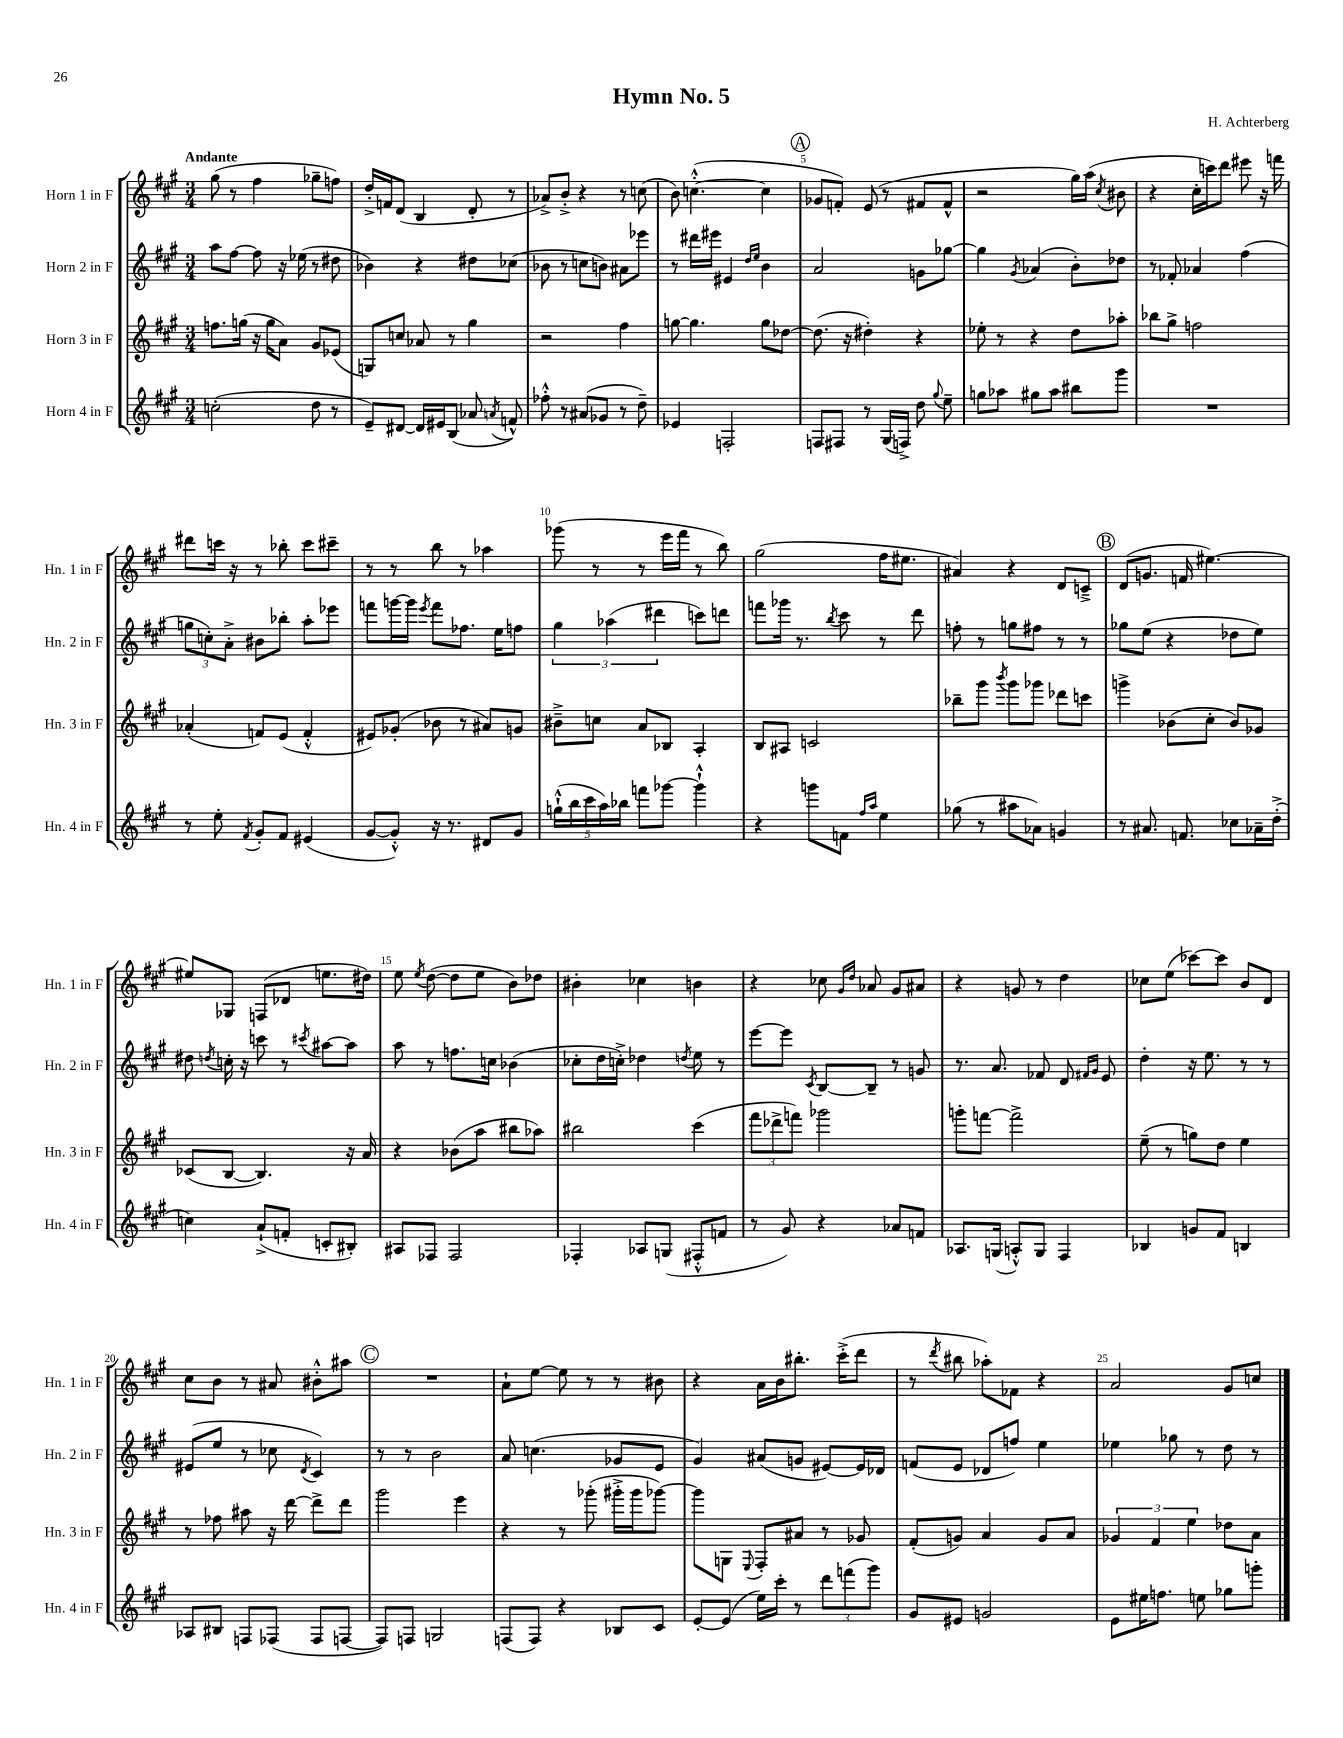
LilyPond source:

\header { title = "Hymn No. 5" composer = "H. Achterberg" }
<<
\new StaffGroup <<
\new Staff = "s0" \with { instrumentName = "Horn 1 in F" shortInstrumentName = "Hn. 1 in F" } {
    \clef treble \key a \major \numericTimeSignature \time 3/4 \tempo "Andante"
    \autoBeamOff gis''8( r8 fis''4 ges''8[-- f''8]) |
    d''16[-.-> f'16 d'8]( b4 d'8-. r8 |
    aes'8[->) b'8]-.-> r4 r8 c''8( |
    b'8) c''4.~-.-^( c''4 |
    \mark \markup { \circle "A" } ges'8[ f'8]-.) e'8( r8 fis'8[ fis'8]-^ |
    r2 gis''16[) a''16]( \acciaccatura { cis''8 } bis'8 |
    r4 cis''16[-. c'''16) d'''8] eis'''8 r16 f'''16 |
    dis'''8[ c'''16] r16 r8 bes''8-. c'''8[ cis'''8]-- |
    r8 r8 b''8 r8 aes''4 |
    ges'''8( r8 r8 e'''16[ fis'''16] r8 b''8) |
    gis''2( fis''16[ eis''8.] |
    ais'4) r4 d'8[ c'8]---> |
    \mark \markup { \circle "B" } d'8[( g'8.] f'16 eis''4.~) |
    eis''8[ ges8] f8[( des'8] e''8.[ dis''16]) |
    e''8 \acciaccatura { e''8 } d''8~( d''8[ e''8] b'8[) des''8] |
    bis'4-. ces''4 b'4 |
    r4 ces''8 \grace { gis'16[ d''16] } aes'8 gis'8[ ais'8] |
    r4 g'8 r8 d''4 |
    ces''8[ e''8]( ces'''8[~) ces'''8] b'8[ d'8] |
    cis''8[ b'8] r8 ais'8 bis'8[-.-^ ais''8] |
    \mark \markup { \circle "C" } R2. |
    a'8[-! e''8]~ e''8 r8 r8 bis'8 |
    r4 a'16[ b'16 bis''8.]-. cis'''16[-.->( d'''8] |
    r8 \acciaccatura { d'''8 } bis''8 aes''8[-.) fes'8] r4 |
    a'2 gis'8[ c''8] \bar "|." |
}
\new Staff = "s1" \with { instrumentName = "Horn 2 in F" shortInstrumentName = "Hn. 2 in F" } {
    \clef treble \key a \major \numericTimeSignature \time 3/4
    \autoBeamOff a''8[ fis''8]~ fis''8 r16 ees''16( r8 dis''8 |
    bes'4) r4 dis''8[ ces''8]( |
    bes'8 r8 c''8[ b'8]) ais'8[ ees'''8] |
    r8 dis'''16[ eis'''16] eis'4 \grace { d''16[ e''16] } b'4 |
    \mark \markup { \circle "A" } a'2 g'8[ ges''8]~ |
    ges''4 \acciaccatura { gis'8 } aes'4( b'8[-.) des''8] |
    r8 fes'8-. aes'4 fis''4( |
    \tuplet 3/2 { g''8[ c''8-.) a'8]-.-> } bis'8[ bes''8]-. a''8[-. ees'''8] |
    f'''8[ g'''16~ g'''16] \acciaccatura { e'''8 } f'''8[ fes''8.] e''16[ f''8] |
    \tuplet 3/2 { gis''4 aes''4( dis'''4 } c'''8[) d'''8] |
    f'''8[ ges'''16] r8. \acciaccatura { b''8 } cis'''8 r8 d'''8 |
    f''8-. r8 g''8[ fis''8] r8 r8 |
    \mark \markup { \circle "B" } ges''8[ e''8]( r4 des''8[ e''8]) |
    dis''8 \acciaccatura { d''8 } c''16-. r16 c'''8 r8 \acciaccatura { cis'''8 } ais''8[~ ais''8] |
    a''8 r8 f''8.[ c''16] bes'4( |
    ces''8[-. d''16 c''16]-.->) des''4 \acciaccatura { d''8 } e''8 r8 |
    e'''8[~ e'''8] \acciaccatura { cis'8 } b8[~ b8]-- r8 g'8 |
    r8. a'8. fes'8 d'8 \grace { fis'16[ gis'16] } e'8 |
    d''4-. r16 e''8. r8 r8 |
    eis'8[( e''8] r8 ces''8 \acciaccatura { d'8 } cis'4) |
    \mark \markup { \circle "C" } r8 r8 b'2 |
    a'8 c''4.( ges'8[ e'8] |
    gis'4) ais'8[( g'8] eis'8[~) eis'16 des'16] |
    f'8[( e'8] des'8[ f''8]) e''4 |
    ees''4 ges''8 r8 d''8 r8 \bar "|." |
}
\new Staff = "s2" \with { instrumentName = "Horn 3 in F" shortInstrumentName = "Hn. 3 in F" } {
    \clef treble \key a \major \numericTimeSignature \time 3/4
    \autoBeamOff f''8.[ g''16]( r16 g''16[ a'8]) gis'8[ ees'8]( |
    g8[) c''8] aes'8 r8 gis''4 |
    r2 fis''4 |
    g''8~ g''4. g''8[ des''8]~ |
    \mark \markup { \circle "A" } des''8.( r16 dis''4-.) r4 |
    ees''8-. r8 r4 d''8[ aes''8]-. |
    bes''8[ gis''8]-> f''2 |
    aes'4-.( f'8[) e'8]( f'4-.-^ |
    eis'8[) ges'8]-.( bes'8 r8 ais'8[) g'8] |
    bis'8[---> c''8] a'8[ bes8] a4-. |
    b8[ ais8] c'2 |
    bes''8[-- gis'''8] \acciaccatura { b'''8 } gis'''8[ ges'''8] des'''8[ c'''8] |
    \mark \markup { \circle "B" } g'''4-> bes'8[( cis''8]-. bes'8[) ges'8] |
    ces'8[( b8]~ b4.) r16 a'16 |
    r4 bes'8[( a''8] bis''8[ aes''8]) |
    bis''2 cis'''4( |
    \tuplet 3/2 { fis'''8[ des'''8-> f'''8]) } ges'''2 |
    g'''8[-. f'''8]~ f'''2-> |
    e''8--( r8 g''8[) d''8] e''4 |
    r8 fes''8 ais''8 r16 d'''16~ d'''8[-> d'''8] |
    \mark \markup { \circle "C" } gis'''2 e'''4 |
    r4 r8 ges'''8-.( gis'''16[-.-> gis'''16 ges'''8]~) |
    ges'''8[ g8] \appoggiatura { e8 } fis8[-. ais'8] r8 ges'8 |
    fis'8[-.( g'8]) a'4 g'8[ a'8] |
    \tuplet 3/2 { ges'4 fis'4 e''4 } des''8[ a'8] \bar "|." |
}
\new Staff = "s3" \with { instrumentName = "Horn 4 in F" shortInstrumentName = "Hn. 4 in F" } {
    \clef treble \key a \major \numericTimeSignature \time 3/4
    \autoBeamOff c''2-.( d''8 r8 |
    e'8[--) dis'8]~ dis'16[ eis'16 b8]( aes'8 \acciaccatura { a'8 } f'8-^) |
    fes''8-.-^ r8 ais'8[( ges'8] r8 d''8--) |
    ees'4 f2-. |
    \mark \markup { \circle "A" } f8[ fis8] r8 gis16[( f16]->) d''8 \appoggiatura { gis''8 } e''8-- |
    g''8[ aes''8] gis''8[ aes''8] bis''8[ gis'''8] |
    R2. |
    r8 e''8-. \acciaccatura { fis'8 } gis'8[-. fis'8] eis'4( |
    gis'8[~ gis'8]-.-^) r16 r8. dis'8[ gis'8] |
    \tuplet 5/4 { g''16[-!-^( b''16 cis'''16 a''16) bes''16] } f'''8[ ges'''8]~ ges'''4-!-^ |
    r4 g'''8[ f'8] \grace { fis''16[ a''16] } e''4 |
    ges''8( r8 ais''8[ aes'8]) g'4 |
    \mark \markup { \circle "B" } r8 ais'8. f'8. ces''8[ aes'16-- d''16]-.->( |
    c''4) a'8[-!->( f'8]-. c'8[-. bis8]-.) |
    ais8[ fes8] fes2 |
    fes4-. aes8[ g8]( fis8[-.-^ f'8] |
    r8 gis'8) r4 aes'8[ f'8] |
    aes8.[ g16]( a8[-.-^) g8] fis4 |
    bes4 g'8[ fis'8] b4 |
    aes8[ bis8] f8[ fes8]( fes8[ f8]~ |
    \mark \markup { \circle "C" } f8[) f8] g2 |
    f8[( f8]) r4 bes8[ cis'8] |
    e'8[~-. e'8]( e''16[) cis'''16]-. r8 \tuplet 3/2 { d'''8[ f'''8( gis'''8]) } |
    gis'8[ eis'8] g'2 |
    e'8[ eis''16 f''8.] e''8 ges''8[ g'''8]-. \bar "|." |
}
>>
>>
\layout { \context { \Score \override BarNumber.break-visibility = ##(#f #t #t) barNumberVisibility = #(every-nth-bar-number-visible 5) } }
